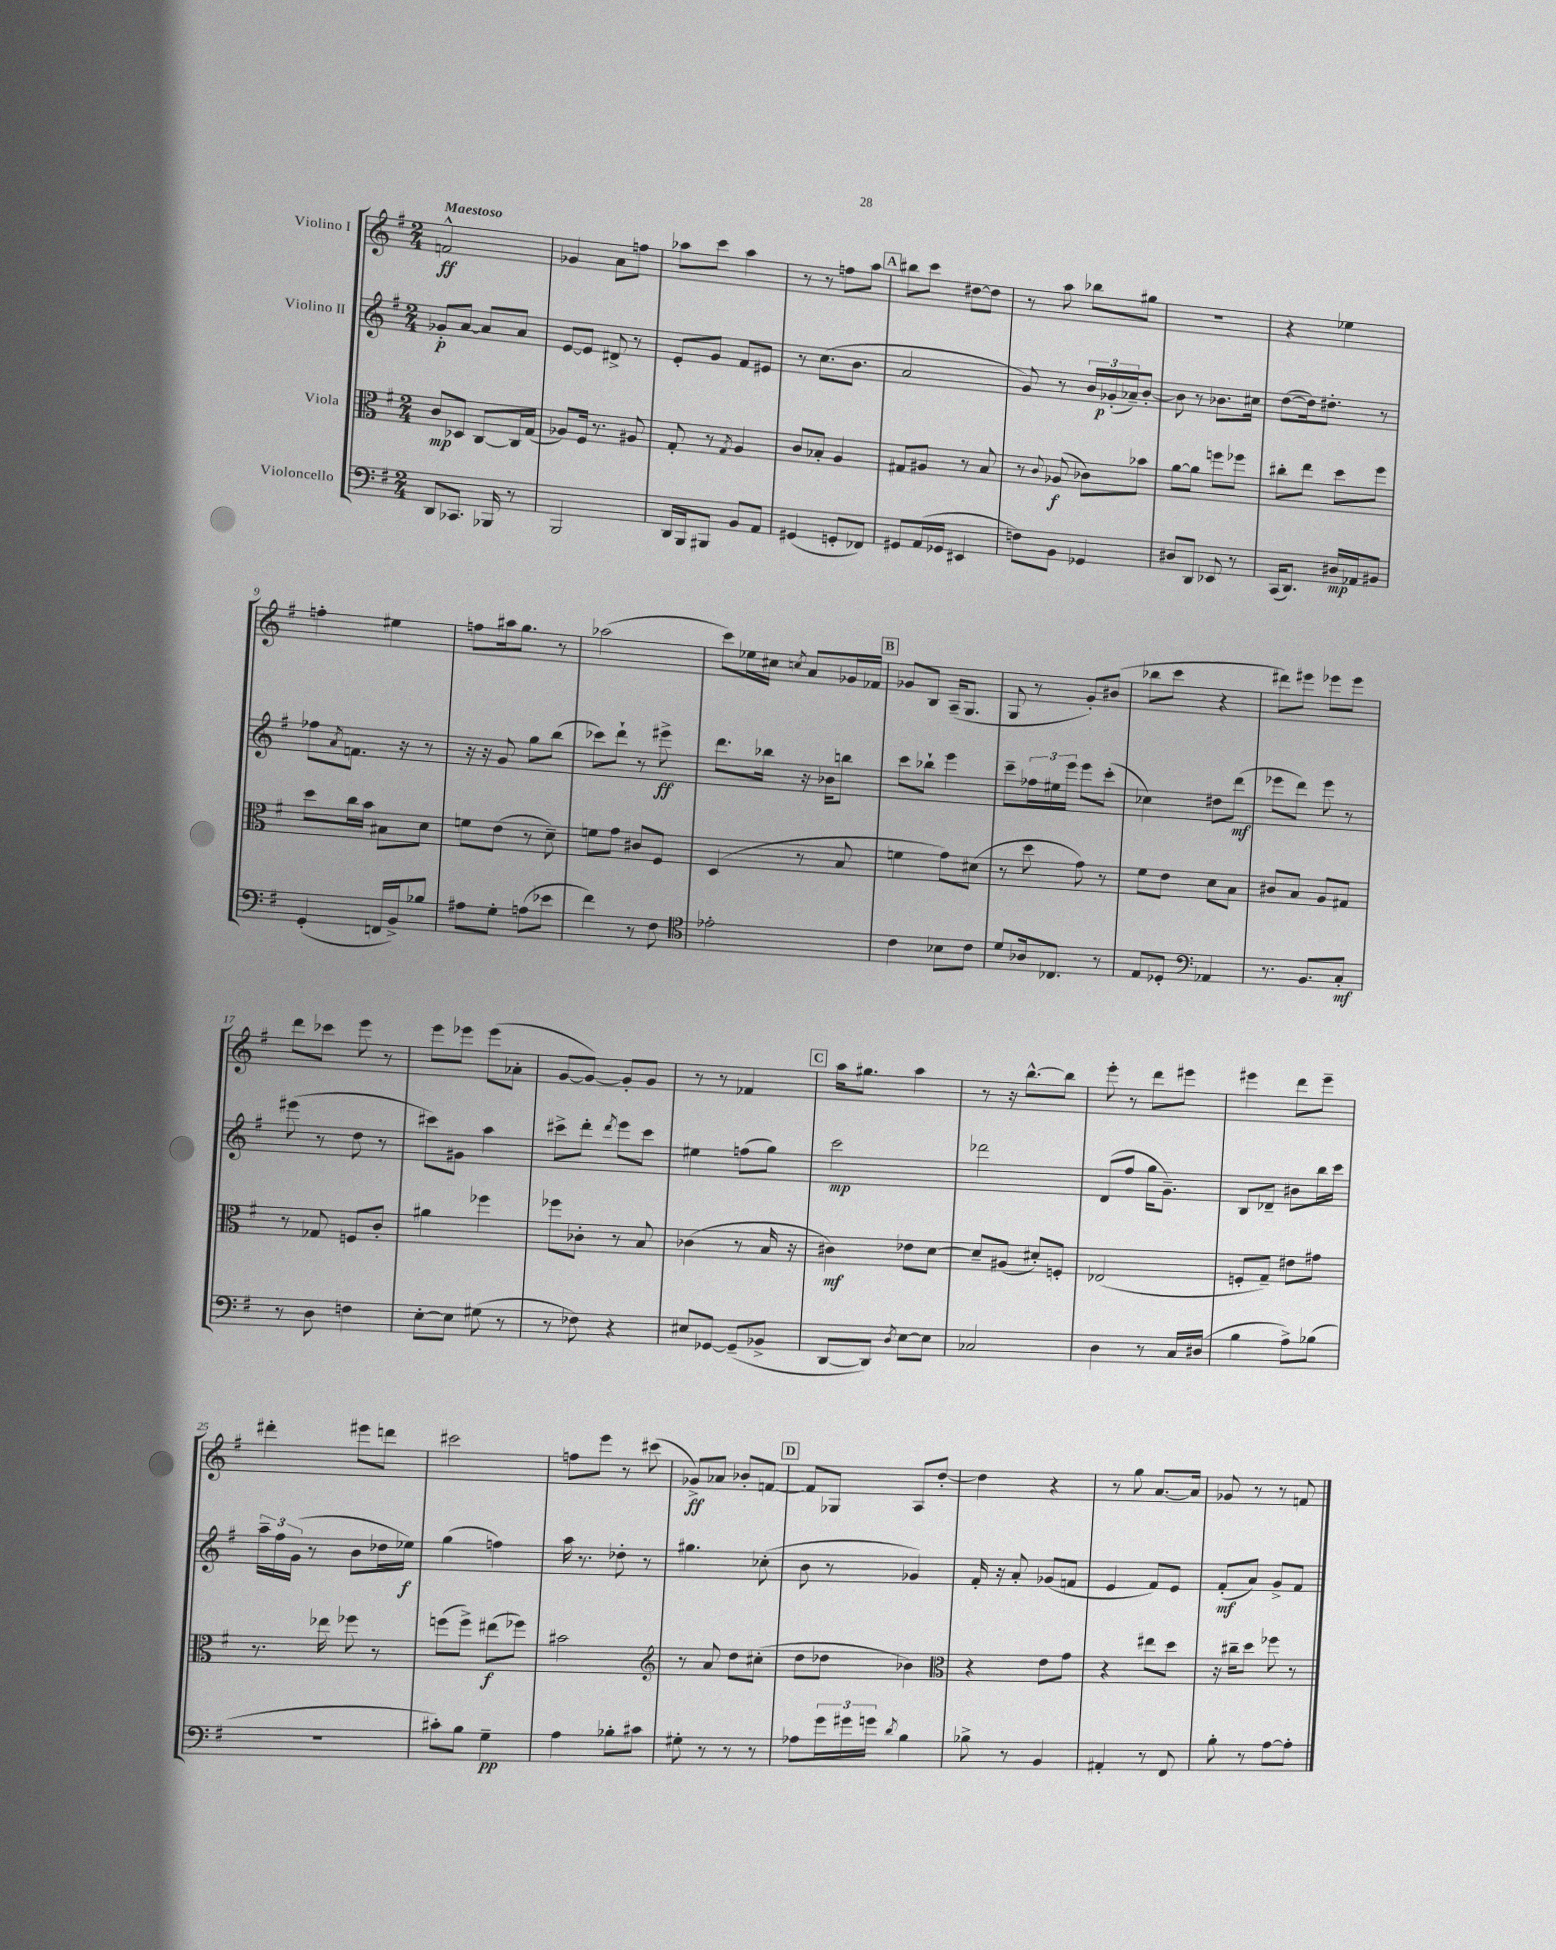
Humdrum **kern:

**kern	**dynam	**kern	**dynam	**kern	**dynam	**kern	**dynam
*part4	*part4	*part3	*part3	*part2	*part2	*part1	*part1
*staff4	*staff4	*staff3	*staff3	*staff2	*staff2	*staff1	*staff1
*I"Violoncello	*	*I"Viola	*	*I"Violino II	*	*I"Violino I	*
*clefF4	*	*clefC3	*	*clefG2	*	*clefG2	*
*k[f#]	*	*k[f#]	*	*k[f#]	*	*k[f#]	*
*M2/4	*	*M2/4	*	*M2/4	*	*M2/4	*
=1	=1	=1	=1	=1	=1	=1	=1
!	!	!	!	!	!	!LO:TX:a:B:t=Maestoso	!
8DD/L	.	8c/L	mp	8g-X'/L	p	2fn^^/	ff
8.CC-X/J	.	8D-X/J	.	[8a/J	.	.	.
.	.	[8C/L	.	8a/L]	.	.	.
16BBB-X/	.	.	.	.	.	.	.
8r	.	16C/L]	.	8a/J	.	.	.
.	.	(16G/JJ	.	.	.	.	.
=2	=2	=2	=2	=2	=2	=2	=2
2BBB/	.	8A-X/L)	.	[8e/L	.	4g-X/	.
.	.	16F#/Jk	.	8e/J]	.	.	.
.	.	8.r	.	.	.	.	.
.	.	.	.	8d#X^/	.	8a\L	.
.	.	8A#X/	.	8r	.	8ffn\J	.
=3	=3	=3	=3	=3	=3	=3	=3
16DD/LL	.	8G'/	.	8e'/L	.	8aa-X\L	.
16BBB/J	.	.	.	.	.	.	.
8BBB#X/J	.	8r	.	8g/J	.	8ccc\J	.
.	.	8qG/	.	.	.	.	.
8BB/L	.	4A/	.	8f#/L	.	4aa-\	.
8AA/J	.	.	.	8e#X/J	.	.	.
=4	=4	=4	=4	=4	=4	=4	=4
(4GG#X/	.	8c/L	.	8r	.	8r	.
.	.	8B-X'/J	.	(8.cc\L	.	8r	.
8GGn'/L	.	4A/	.	.	.	8ffn\L	.
.	.	.	.	8.b\J	.	.	.
8FF-X/J)	.	.	.	.	.	8aa\J	.
!!LO:REH:place=s1:t=A
=5	=5	=5	=5	=5	=5	=5	=5
8GG#X/L	.	8G#X/L	.	2a/	.	8bb#X\L	.
(16AA/L	.	8A#X/J	.	.	.	8ccc\J	.
16GG-X/JJ	.	.	.	.	.	.	.
4EE#X/	.	8r	.	.	.	[8dd#X\L	.
.	.	8B/	.	.	.	8dd#\J]	.
=6	=6	=6	=6	=6	=6	=6	=6
8Fn\L)	.	8r	.	8g/)	.	8r	.
.	.	8qqc/	.	.	.	.	.
8BB\J	.	(8A-X/	f	8r	.	8aa\	.
4GG-X/	.	8c-X\L)	.	24b/LL	.	8bb-X\L	.
.	.	.	.	(24g-X'/	p	.	.
.	.	.	.	24a-X~/J)	.	.	.
.	.	8b-X\J	.	[8b'/J	.	8gg#X\J	.
=7	=7	=7	=7	=7	=7	=7	=7
8D#X/L	.	[8a\L	.	8b\]	.	2r	.
8DD/J	.	8a\J]	.	8r	.	.	.
8EE-X/	.	8ffn\L	.	8.b-X\L	.	.	.
8r	.	8ff-X\J	.	.	.	.	.
.	.	.	.	16cc#X\Jk	.	.	.
=8	=8	=8	=8	=8	=8	=8	=8
(16CC/KL	.	8cc#X'\L	.	([8dd\L	.	4r	.
8.DD/J)	.	.	.	.	.	.	.
.	.	8ee\J	.	16dd\k])	.	.	.
.	.	.	.	8.dd#X'\J	.	.	.
16D#X/LL	mp	8dd\L	.	.	.	4ee-X\	.
16AA-X/J	.	.	.	.	.	.	.
8BB#X/J	.	8ff#\J	.	8r	.	.	.
!!LO:LB:g=z
=9	=9	=9	=9	=9	=9	=9	=9
(4GG'/	.	8dd\L	.	8ff-X\L	.	4ffn'\	.
.	.	.	.	8qa/	.	.	.
.	.	16cc\L	.	8.fn\J	.	.	.
.	.	16b\JJ	.	.	.	.	.
16FFn/LL	.	8B#X\L	.	.	.	4ee#X\	.
16BB^/J)	.	.	.	16r	.	.	.
8B-X/J	.	8d\J	.	8r	.	.	.
=10	=10	=10	=10	=10	=10	=10	=10
8A#X\L	.	8fn\L	.	16r	.	8ffn\L	.
.	.	.	.	16r	.	.	.
8G'\J	.	(8e\J	.	8g/	.	16aa#X\k	.
.	.	.	.	.	.	8.gg\J	.
(8An\L	.	8r	.	8gg\L	.	.	.
8e-X\J	.	8d~\)	.	(8bb\J	.	8r	.
=11	=11	=11	=11	=11	=11	=11	=11
4f#\)	.	8fn\L	.	8ccc-X\L)	.	(2aa-X\	.
.	.	8g\J	.	8ddd`\J	.	.	.
8r	.	8c#X/L	.	8r	.	.	.
8F#\	.	8F#/J	.	8eee#X^\	ff	.	.
=12	=12	=12	=12	=12	=12	=12	=12
*clefC4	*	*	*	*	*	*	*
2e-X'\	.	(4D/	.	8.ddd\L	.	8ccc\L)	.
.	.	.	.	.	.	16ee-X\L	.
.	.	.	.	16bb-X\Jk	.	16cc#X\JJ	.
.	.	.	.	.	.	8qccn/	.
.	.	8r	.	16r	.	8a/L	.
.	.	.	.	16b-X\KL	.	.	.
.	.	8B/	.	8bbn\J	.	16g-X/L	.
.	.	.	.	.	.	16f-X/JJ	.
!!LO:REH:place=s1:t=B
=13	=13	=13	=13	=13	=13	=13	=13
4c\	.	4fn\	.	8ccc\L	.	8g-X/L	.
.	.	.	.	8bb-X`\J	.	8B/J	.
8B-X\L	.	8g\L)	.	4eee\	.	(16A~/KL	.
.	.	.	.	.	.	8.G/J	.
8c\J	.	(8d#X\J	.	.	.	.	.
=14	=14	=14	=14	=14	=14	=14	=14
8d/L	.	8r	.	8ccc~\L	.	8G/	.
16A-X/k	.	8dd\	.	24ff-X\L	.	8r	.
.	.	.	.	24ee#X\	.	.	.
8.C-X/J	.	.	.	.	.	.	.
.	.	.	.	24eee\JJ	.	.	.
.	.	8g\)	.	8eee\L	.	8g'/L)	.
8r	.	8r	.	(8ccc'\J	.	(8b#X/J	.
=15	=15	=15	=15	=15	=15	=15	=15
8E/L	.	8f#\L	.	4cc-X\)	.	8bb-X\L	.
8D-X'/J	.	8e\J	.	.	.	8ccc\J	.
*clefF4	*	*	*	*	*	*	*
4AA-X/	.	8d\L	.	8dd#X\L	.	4r	.
.	.	8B\J	.	(8ddd\J	mf	.	.
=16	=16	=16	=16	=16	=16	=16	=16
8.r	.	8c#X/L	.	8eee-X\L	.	8ddd#X\L)	.
.	.	8B/J	.	8ddd\J)	.	8eee#X\J	.
8.BB/L	.	.	.	.	.	.	.
.	.	8A/L	.	8eee-\	.	8eee-X\L	.
8C'/J	mf	8G#X/J	.	8r	.	8eee-\J	.
!!LO:LB:g=z
=17	=17	=17	=17	=17	=17	=17	=17
8r	.	8r	.	(8eee#X\	.	8ddd\L	.
8D\	.	8G-X/	.	8r	.	8ccc-X\J	.
4Fn\	.	8Fn/L	.	8dd\	.	8eee\	.
.	.	8c'/J	.	8r	.	8r	.
=18	=18	=18	=18	=18	=18	=18	=18
[8E'\L	.	4a#X\	.	8ccc#X\L)	.	8eee\L	.
8E\J]	.	.	.	8g#X\J	.	8eee-X\J	.
(8G#X\	.	4ff-X\	.	4aa\	.	(8eee-\L	.
8r	.	.	.	.	.	8a-X'\J	.
=19	=19	=19	=19	=19	=19	=19	=19
8r	.	8ff-X\L	.	8ccc#X^\L	.	[8g/L	.
8F-X\)	.	8c-X'\J	.	8ddd'\J	.	8g/J_)	.
.	.	.	.	8qddd/	.	.	.
4r	.	8r	.	8eee\L	.	8g'/L]	.
.	.	8B/	.	8ccc#\J	.	8g/J	.
=20	=20	=20	=20	=20	=20	=20	=20
8E#X/L	.	(4c-X\	.	4ee#X\	.	8r	.
[8GG-X/J	.	.	.	.	.	8r	.
(8GG-~/L]	.	8r	.	(8ffn\L	.	4f-X/	.
8BB-X^/J	.	16B/	.	8gg\J)	.	.	.
.	.	16r	.	.	.	.	.
!!LO:REH:place=s1:t=C
=21	=21	=21	=21	=21	=21	=21	=21
[8DD/L	.	4c#X\)	mf	2ccc\	mp	16aa\KL	.
.	.	.	.	.	.	8.gg#X\J	.
8DD/J])	.	.	.	.	.	.	.
8qD/	.	.	.	.	.	.	.
[8E\L	.	8e-X\L	.	.	.	4aa\	.
8E\J]	.	[8d\J	.	.	.	.	.
=22	=22	=22	=22	=22	=22	=22	=22
2C-X/	.	8d~/L]	.	2ddd-X\	.	8r	.
.	.	(8A#X/J	.	.	.	16r	.
.	.	.	.	.	.	[8.bb^^\L	.
.	.	8d#X'/L)	.	.	.	.	.
.	.	8Fn'/J	.	.	.	8bb\J]	.
=23	=23	=23	=23	=23	=23	=23	=23
4D\	.	(2E-X/	.	(8d/L	.	8eee'\	.
.	.	.	.	8ff#/J	.	8r	.
8r	.	.	.	16gg\KL	.	8ddd\L	.
.	.	.	.	8.g~\J)	.	.	.
16C/LL	.	.	.	.	.	8eee#X\J	.
(16D#X/JJ	.	.	.	.	.	.	.
=24	=24	=24	=24	=24	=24	=24	=24
4B\	.	8Fn'/L	.	8B/L	.	4eee#X\	.
.	.	8G~/J)	.	8d-X~/J	.	.	.
8A^\L)	.	8e#X\L	.	8b#X\L	.	8ddd\L	.
(8B-X\J	.	8g#X\J	.	16bb\L	.	8eee#~\J	.
.	.	.	.	16ccc\JJ	.	.	.
!!LO:LB:g=z
=25	=25	=25	=25	=25	=25	=25	=25
2r	.	8.r	.	24aa~\LL	.	4ddd#X'\	.
.	.	.	.	24ff#\	.	.	.
.	.	.	.	(24g\JJ	.	.	.
.	.	.	.	8r	.	.	.
.	.	16ee-X\	.	.	.	.	.
.	.	8ff-X\	.	8b\L	.	8eee#X\L	.
.	.	8r	.	16dd-X\L	.	8dddn\J	.
.	.	.	.	16ee-X\JJ)	f	.	.
=26	=26	=26	=26	=26	=26	=26	=26
8c#X'\L)	.	(8ffn\L	.	(4gg\	.	2ccc#X\	.
8B\J	.	8ff^\J)	.	.	.	.	.
4G~\	pp	(8ee#X\L	f	4ffn\)	.	.	.
.	.	8ff-X\J)	.	.	.	.	.
=27	=27	=27	=27	=27	=27	=27	=27
4A\	.	2b#X\	.	16aa\	.	8ffn\L	.
.	.	.	.	8.r	.	.	.
.	.	.	.	.	.	8eee\J	.
8B-X'\L	.	.	.	8dd-X'\	.	8r	.
8c#X\J	.	.	.	8r	.	(8ccc#X\	.
=28	=28	=28	=28	=28	=28	=28	=28
*	*	*clefG2	*	*	*	*	*
8G#X'\	.	8r	.	4.gg#X\	.	8g-X^/L)	ff
8r	.	8a/	.	.	.	8a-X/J	.
8r	.	8dd\L	.	.	.	8b-X'/L	.
8r	.	(8cc#X'\J	.	(8cc-X'\	.	[8fn/J	.
!!LO:REH:place=s1:t=D
=29	=29	=29	=29	=29	=29	=29	=29
8A-X\L	.	8dd\L	.	8b\	.	8f/L]	.
24g\L	.	8dd-X\J	.	8r	.	8G-X/J	.
24g#X\	.	.	.	.	.	.	.
24gn\JJ	.	.	.	.	.	.	.
8qd/	.	.	.	.	.	.	.
4B\	.	4b-X\)	.	4g-X/)	.	8A/L	.
.	.	.	.	.	.	[8dd'/J	.
=30	=30	=30	=30	=30	=30	=30	=30
*	*	*clefC3	*	*	*	*	*
8B-X^\	.	4r	.	16f#'/	.	4dd\]	.
.	.	.	.	16r	.	.	.
8r	.	.	.	8a'/	.	.	.
4BB/	.	8e\L	.	(8g-X/L	.	4r	.
.	.	8g\J	.	8fn/J	.	.	.
=31	=31	=31	=31	=31	=31	=31	=31
4AA#X'/	.	4r	.	4e/	.	8r	.
.	.	.	.	.	.	8gg\	.
8r	.	8ee#X\L	.	8f#/L)	.	[8.a/L	.
8FF#/	.	8dd\J	.	8e/J	.	.	.
.	.	.	.	.	.	16a/Jk]	.
=32	=32	=32	=32	=32	=32	=32	=32
8B'\	.	16r	.	(8f#'/L	mf	8g-X/	.
.	.	16cc#X~\KL	.	.	.	.	.
8r	.	8dd\J	.	8a/J)	.	8r	.
[8A\L	.	8ff-X\	.	8g^/L	.	8r	.
8A'\J]	.	8r	.	8f#/J	.	8fn/	.
==	==	==	==	==	==	==	==
*-	*-	*-	*-	*-	*-	*-	*-
